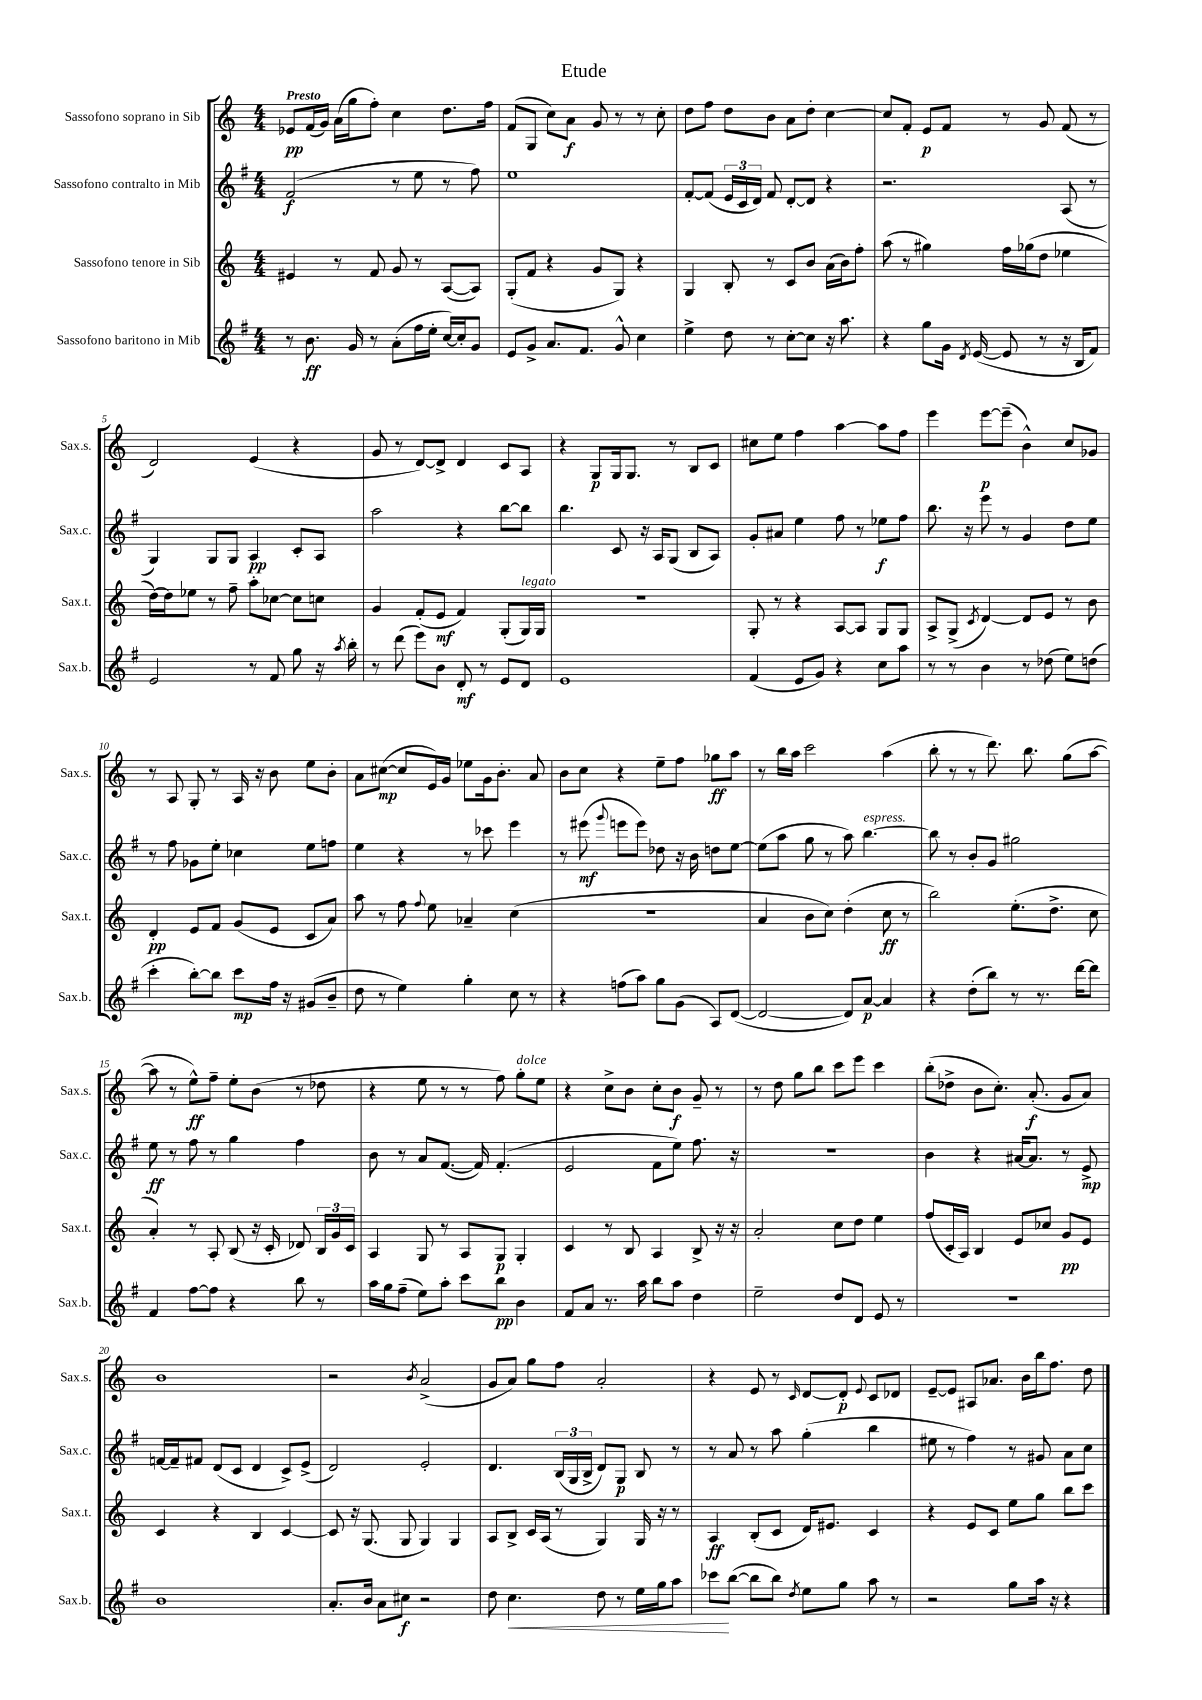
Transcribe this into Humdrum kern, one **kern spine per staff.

**kern	**dynam	**kern	**dynam	**kern	**dynam	**kern	**dynam
*part4	*part4	*part3	*part3	*part2	*part2	*part1	*part1
*staff4	*staff4	*staff3	*staff3	*staff2	*staff2	*staff1	*staff1
*I"Sassofono baritono in Mib	*	*I"Sassofono tenore in Sib	*	*I"Sassofono contralto in Mib	*	*I"Sassofono soprano in Sib	*
*I'Sax.b.	*	*I'Sax.t.	*	*I'Sax.c.	*	*I'Sax.s.	*
*clefG2	*	*clefG2	*	*clefG2	*	*clefG2	*
*k[f#]	*	*k[]	*	*k[f#]	*	*k[]	*
*M4/4	*	*M4/4	*	*M4/4	*	*M4/4	*
=1	=1	=1	=1	=1	=1	=1	=1
!	!	!	!	!	!	!LO:TX:a:B:t=Presto	!
8r	.	4e#X/	.	(2f#/	f	8e-X/L	pp
8.b\	ff	.	.	.	.	(16f/L	.
.	.	.	.	.	.	16g/JJ)	.
.	.	8r	.	.	.	(16a\LL	.
16g/	.	.	.	.	.	16gg\J	.
8r	.	8f/	.	.	.	8ff'\J)	.
(8a'\L	.	8g/	.	8r	.	4cc\	.
16ff#\L	.	8r	.	8ee\	.	.	.
16ee'\JJ	.	.	.	.	.	.	.
[16cc/LL)	.	([8A/L	.	8r	.	8.dd\L	.
16cc'/J]	.	.	.	.	.	.	.
8g/J	.	8A/J])	.	8ff#\)	.	.	.
.	.	.	.	.	.	16ff\Jk	.
=2	=2	=2	=2	=2	=2	=2	=2
8e/L	.	(8G'/L	.	1ee	.	(8f/L	.
8g^/J	.	8f/J	.	.	.	8G/J	.
8.a/L	.	4r	.	.	.	8cc\L)	.
.	.	.	.	.	.	8a\J	f
8.f#/J	.	.	.	.	.	.	.
.	.	8g/L	.	.	.	8g/	.
8g^^/	.	8G/J)	.	.	.	8r	.
4cc\	.	4r	.	.	.	8r	.
.	.	.	.	.	.	8cc'\	.
=3	=3	=3	=3	=3	=3	=3	=3
4ee^\	.	4G/	.	[8f#'/L	.	8dd\L	.
.	.	.	.	(8f#/J]	.	8ff\J	.
8dd\	.	8B'/	.	24e/LL	.	8dd\L	.
.	.	.	.	24c/	.	.	.
.	.	.	.	24d/JJ)	.	.	.
8r	.	8r	.	8f#/	.	8b\J	.
[8cc'\L	.	8c/L	.	[8d'/L	.	8a\L	.
8cc\J]	.	8b/J	.	8d/J]	.	8dd'\J	.
16r	.	(16a\LL	.	4r	.	[4cc\	.
8.aa\	.	16b\J)	.	.	.	.	.
.	.	8ff'\J	.	.	.	.	.
=4	=4	=4	=4	=4	=4	=4	=4
4r	.	(8aa\	.	2.r	.	8cc/L]	.
.	.	8r	.	.	.	8f'/J	.
8gg\L	.	4gg#X\)	.	.	.	8e/L	p
16g\Jk	.	.	.	.	.	8f/J	.
8qd/	.	.	.	.	.	.	.
([16e/	.	.	.	.	.	.	.
8e/]	.	16ff\LL	.	.	.	8r	.
.	.	(16gg-X\J	.	.	.	.	.
8r	.	8dd\J	.	.	.	8g/	.
16r	.	4ee-X\	.	(8A/	.	(8f/	.
16B/KL	.	.	.	.	.	.	.
8f#/J)	.	.	.	8r	.	8r	.
!!LO:LB:g=z
=5	=5	=5	=5	=5	=5	=5	=5
2e/	.	[16dd\LL)	.	4G/)	.	2d/)	.
.	.	16dd\J]	.	.	.	.	.
.	.	8ee-X\J	.	.	.	.	.
.	.	8r	.	8G/L	.	.	.
.	.	8ff~\	.	8G/J	.	.	.
8r	.	8aa'\L	.	4A/	pp	(4e/	.
8f#/	.	[8cc-X\J	.	.	.	.	.
8gg\	.	8cc-\L]	.	8c'/L	.	4r	.
16r	.	8ccn\J	.	8A/J	.	.	.
8qaa/	.	.	.	.	.	.	.
16bb'\	.	.	.	.	.	.	.
=6	=6	=6	=6	=6	=6	=6	=6
8r	.	4g/	.	2aa\	.	8g/	.
(8ddd\	.	.	.	.	.	8r	.
8eee\L)	.	(8f'/L	.	.	.	[8d/L)	.
8b\J	.	8e/J	mf	.	.	8d^/J]	.
8d'/	mf	4f/)	.	4r	.	4d/	.
8r	.	.	.	.	.	.	.
8e/L	.	(8G'/L	.	[8bb\L	.	8c/L	.
!	!	!LO:TX:a:i:t=legato	!	!	!	!	!
8d/J	.	16G/L)	.	8bb\J]	.	8A/J	.
.	.	16G/JJ	.	.	.	.	.
=7	=7	=7	=7	=7	=7	=7	=7
1e	.	1r	.	4.bb\	.	4r	.
.	.	.	.	.	.	8G/L	p
.	.	.	.	8c/	.	16G/k	.
.	.	.	.	.	.	8.G/J	.
.	.	.	.	16r	.	.	.
.	.	.	.	16A/KL	.	.	.
.	.	.	.	(8G/J	.	8r	.
.	.	.	.	8B/L	.	8B/L	.
.	.	.	.	8A/J)	.	8c/J	.
=8	=8	=8	=8	=8	=8	=8	=8
(4f#/	.	8G'/	.	8g'/L	.	8cc#X\L	.
.	.	8r	.	8a#X/J	.	8ee\J	.
8e/L	.	4r	.	4ee\	.	4ff\	.
8g/J)	.	.	.	.	.	.	.
4r	.	[8A/L	.	8ff#\	.	[4aa\	.
.	.	8A/J]	.	8r	.	.	.
8cc\L	.	8G/L	.	8ee-X\L	f	8aa\L]	.
8aa\J	.	8G/J	.	8ff#\J	.	8ff\J	.
=9	=9	=9	=9	=9	=9	=9	=9
8r	.	8A^/L	.	8.bb\	.	4eee\	.
8r	.	(8G^/J	.	.	.	.	.
.	.	.	.	16r	.	.	.
.	.	8qc/	.	.	.	.	.
4b\	.	[4d/)	.	8eee\	.	[8eee\L	p
.	.	.	.	8r	.	(8eee~\J]	.
8r	.	8d/L]	.	4g/	.	4b^^\)	.
(8dd-X\	.	8e/J	.	.	.	.	.
8ee\L)	.	8r	.	8dd\L	.	8cc/L	.
(8ddn\J	.	8b\	.	8ee\J	.	8g-X/J	.
!!LO:LB:g=z
=10	=10	=10	=10	=10	=10	=10	=10
4ccc'\	.	4d'/	pp	8r	.	8r	.
.	.	.	.	8ff#\	.	8A/	.
[8bb'\L)	.	8e/L	.	8g-X\L	.	8G'/	.
8bb\J]	.	8f/J	.	8ee'\J	.	8r	.
8ccc\L	mp	(8g/L	.	4cc-X\	.	16A/	.
.	.	.	.	.	.	16r	.
16ff#\Jk	.	8e/J	.	.	.	8b\	.
16r	.	.	.	.	.	.	.
(8g#X/L	.	8c/L	.	8ee\L	.	8ee\L	.
8b~/J	.	8a/J)	.	8ffn\J	.	8b'\J	.
=11	=11	=11	=11	=11	=11	=11	=11
8dd\	.	8aa\	.	4ee\	.	8a\L	.
8r	.	8r	.	.	.	([8cc#X\J	mp
4ee\)	.	8ff\	.	4r	.	8cc#/L]	.
.	.	8qqff/	.	.	.	.	.
.	.	8ee\	.	.	.	16e/L)	.
.	.	.	.	.	.	16g/JJ	.
4gg'\	.	4a-X~/	.	8r	.	8ee-X\L	.
.	.	.	.	8ccc-X\	.	16g\k	.
.	.	.	.	.	.	8.b'\J	.
8cc\	.	(4cc\	.	4eee\	.	.	.
8r	.	.	.	.	.	8a/	.
=12	=12	=12	=12	=12	=12	=12	=12
4r	.	1r	.	8r	.	8b\L	.
.	.	.	.	(8eee#X\	mf	8cc\J	.
.	.	.	.	8qqggg/	.	.	.
(8ffn\L	.	.	.	8eeen\L	.	4r	.
8aa\J)	.	.	.	8eee\J)	.	.	.
8gg\L	.	.	.	8dd-X\	.	8ee~\L	.
(8g\J	.	.	.	16r	.	8ff\J	.
.	.	.	.	16b\	.	.	.
8A/L)	.	.	.	8ddn\L	.	8gg-X\L	ff
([8d/J	.	.	.	[8ee\J	.	8aa\J	.
=13	=13	=13	=13	=13	=13	=13	=13
2d/_	.	4a/	.	(8ee\L]	.	8r	.
.	.	.	.	8aa\J	.	16bb\LL	.
.	.	.	.	.	.	16aa\JJ	.
.	.	8b\L	.	8gg\	.	2ccc\	.
.	.	8cc\J)	.	8r	.	.	.
8d/L])	.	(4dd'\	.	8aa\)	.	.	.
!	!	!	!	!LO:TX:a:i:t=espress.	!	!	!
[8a/J	p	.	.	[4.bb\	.	.	.
4a/]	.	8cc\	ff	.	.	(4aa\	.
.	.	8r	.	.	.	.	.
=14	=14	=14	=14	=14	=14	=14	=14
4r	.	2bb\)	.	8bb\]	.	8bb'\	.
.	.	.	.	8r	.	8r	.
(8dd'\L	.	.	.	8b'/L	.	8r	.
8bb\J)	.	.	.	8g/J	.	8.ddd\)	.
8r	.	(8.ee'\L	.	2gg#X\	.	.	.
.	.	.	.	.	.	8.bb\	.
8.r	.	.	.	.	.	.	.
.	.	8.dd^\J	.	.	.	.	.
.	.	.	.	.	.	(8gg\L	.
[16ddd\KL	.	.	.	.	.	.	.
8ddd\J]	.	8cc\	.	.	.	[8aa\J	.
!!LO:LB:g=z
=15	=15	=15	=15	=15	=15	=15	=15
4f#/	.	4a'/)	.	8ee\	ff	8aa\]	.
.	.	.	.	8r	.	8r	.
[8ff#\L	.	8r	.	8ff#\	.	8ee^^\L)	ff
8ff#\J]	.	8A'/	.	8r	.	8ff~\J	.
4r	.	(8B/	.	4gg\	.	8ee'\L	.
.	.	16r	.	.	.	(8b\J	.
.	.	16c'/	.	.	.	.	.
8bb\	.	8d-X/)	.	4ff#\	.	8r	.
8r	.	24B/LL	.	.	.	8dd-X\	.
.	.	24g/	.	.	.	.	.
.	.	24c/JJ	.	.	.	.	.
=16	=16	=16	=16	=16	=16	=16	=16
16aa\LL	.	4A/	.	8b\	.	4r	.
16gg\J	.	.	.	.	.	.	.
(8ff#~\J	.	.	.	8r	.	.	.
8ee\L)	.	8G/	.	8a/L	.	8ee\	.
8aa'\J	.	8r	.	([8.f#/J	.	8r	.
8ccc\L	.	8A/L	.	.	.	8r	.
.	.	.	.	16f#/])	.	.	.
8bb\J	pp	8G/J	p	(4.f#'/	.	8ff\)	.
!	!	!	!	!	!	!LO:TX:a:i:t=dolce	!
4b\	.	4G'/	.	.	.	8gg'\L	.
.	.	.	.	.	.	8ee\J	.
=17	=17	=17	=17	=17	=17	=17	=17
8f#/L	.	4c/	.	2e/	.	4r	.
8a/J	.	.	.	.	.	.	.
8.r	.	8r	.	.	.	8cc^\L	.
.	.	8B/	.	.	.	8b\J	.
16aa\	.	.	.	.	.	.	.
8bb\L	.	4A/	.	8f#\L	.	8cc'\L	.
8aa\J	.	.	.	8ee\J)	.	8b\J	f
4dd\	.	8B^/	.	8.ff#\	.	8g~/	.
.	.	16r	.	.	.	8r	.
.	.	16r	.	16r	.	.	.
=18	=18	=18	=18	=18	=18	=18	=18
2ee~\	.	2a'/	.	1r	.	8r	.
.	.	.	.	.	.	8dd\	.
.	.	.	.	.	.	8gg\L	.
.	.	.	.	.	.	8bb\J	.
8dd/L	.	8cc\L	.	.	.	8ccc\L	.
8d/J	.	8dd\J	.	.	.	8eee\J	.
8e/	.	4ee\	.	.	.	4ccc\	.
8r	.	.	.	.	.	.	.
=19	=19	=19	=19	=19	=19	=19	=19
1r	.	(8ff/L	.	4b\	.	(8bb'\L	.
.	.	16c'/L	.	.	.	8dd-X^\J	.
.	.	16A/JJ)	.	.	.	.	.
.	.	4B/	.	4r	.	8b\L	.
.	.	.	.	.	.	8.cc'\J)	.
.	.	8e/L	.	[16a#X/KL	.	.	.
.	.	.	.	8.a#/J]	.	(8.a'/	f
.	.	8cc-X/J	.	.	.	.	.
.	.	8g/L	pp	8r	.	8g/L	.
.	.	8e/J	.	8e^/	mp	8a/J)	.
!!LO:LB:g=z
=20	=20	=20	=20	=20	=20	=20	=20
1b	.	4c/	.	[16fn/LL	.	1b	.
.	.	.	.	16f~/J]	.	.	.
.	.	.	.	8f#X/J	.	.	.
.	.	4r	.	(8d/L	.	.	.
.	.	.	.	8c/J	.	.	.
.	.	4B/	.	4d/	.	.	.
.	.	[4c/	.	8c^/L)	.	.	.
.	.	.	.	(8e^/J	.	.	.
=21	=21	=21	=21	=21	=21	=21	=21
8.a'/L	.	8c/]	.	2d/)	.	2r	.
.	.	16r	.	.	.	.	.
16b/Jk	.	(8.G/	.	.	.	.	.
8a\L	.	.	.	.	.	.	.
8cc#X\J	f	8G/	.	.	.	.	.
.	.	.	.	.	.	8qb/	.
2r	.	4G/)	.	2e'/	.	(2a^/	.
.	.	4G/	.	.	.	.	.
=22	=22	=22	=22	=22	=22	=22	=22
8dd\	.	8A/L	.	4.d/	.	8g/L	.
!	!LO:HP:b	!	!	!	!	!	!
4.cc\	<	8B^/J	.	.	.	8a/J)	.
.	.	16c/LL	.	.	.	8gg\L	.
.	.	(16A/JJ	.	.	.	.	.
.	.	8r	.	(24B/LL	.	8ff\J	.
.	.	.	.	24G/	.	.	.
.	.	.	.	24B^/JJ	.	.	.
8dd\	.	4G/)	.	8d/L)	.	2a'/	.
8r	.	.	.	8G/J	p	.	.
16ee\LL	.	16G/	.	8B/	.	.	.
16gg\J	.	16r	.	.	.	.	.
8aa\J	.	8r	.	8r	.	.	.
=23	=23	=23	=23	=23	=23	=23	=23
8ccc-X\L	.	4A/	ff	8r	.	4r	.
([8bb\J	[	.	.	8a/	.	.	.
8bb\L]	.	(8B'/L	.	8r	.	8e/	.
8bb\J)	.	8c/J	.	8aa\	.	8r	.
8qdd/	.	.	.	.	.	16qqc/	.
8ee\L	.	16d/KL)	.	(4gg'\	.	[8d/L	.
.	.	8.e#X/J	.	.	.	.	.
8gg\J	.	.	.	.	.	8d'/J]	p
.	.	.	.	.	.	8qqe/	.
8aa\	.	4c/	.	4bb\	.	8c/L	.
8r	.	.	.	.	.	8d-X/J	.
=24	=24	=24	=24	=24	=24	=24	=24
2r	.	4r	.	8ee#X\	.	[8e~/L	.
.	.	.	.	8r	.	8e/J]	.
.	.	8e/L	.	4ff#\)	.	8A#X/L	.
.	.	8c/J	.	.	.	8.a-X/J	.
8gg\L	.	8ee\L	.	8r	.	.	.
.	.	.	.	.	.	16b\LL	.
16aa\Jk	.	8gg\J	.	8g#X/	.	16bb\J	.
16r	.	.	.	.	.	8.ff\J	.
4r	.	8bb\L	.	8a\L	.	.	.
.	.	8ccc\J	.	8cc\J	.	8dd\	.
==	==	==	==	==	==	==	==
*-	*-	*-	*-	*-	*-	*-	*-
